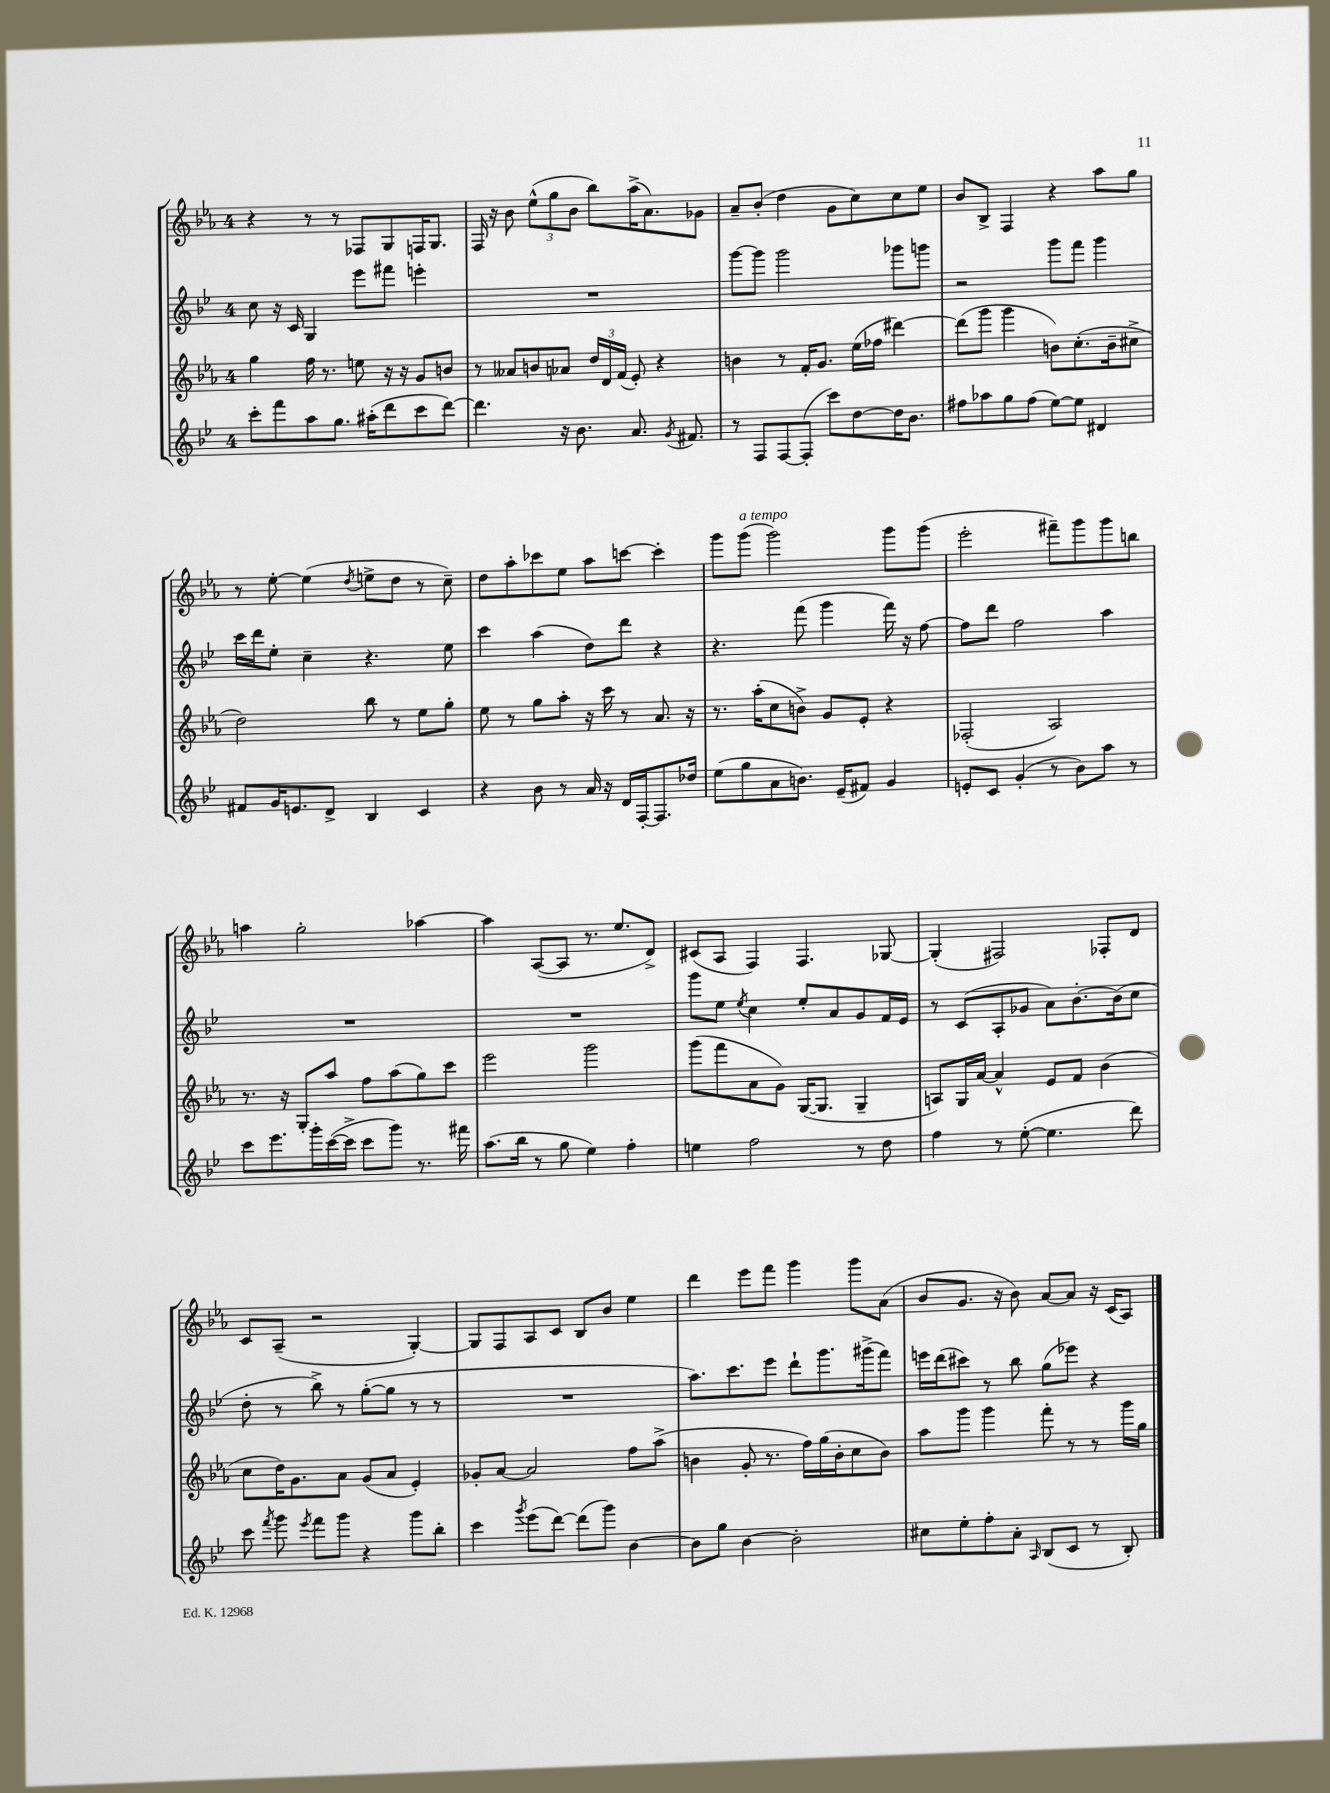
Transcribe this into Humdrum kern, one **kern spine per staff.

**kern	**kern	**kern	**kern
*staff4	*staff3	*staff2	*staff1
*clefG2	*clefG2	*clefG2	*clefG2
*k[b-e-]	*k[b-e-a-]	*k[b-e-]	*k[b-e-a-]
*M4/4	*M4/4	*M4/4	*M4/4
8ccc'	4gg	8cc	4r
8fff	.	16r	.
.	.	16c	.
8aa	16ff	4G	8r
.	8.r	.	.
8.gg	.	.	8r
.	8ee	8eee-	8F-
(16aa#'	.	.	.
8ddd	16r	8fff#	8G
.	16r	.	.
8ccc	8g	4eee'	16F
.	.	.	8.G
[8ddd)	8b	.	.
=	=	=	=
4.ddd]	8r	1r	16F
.	.	.	16r
.	8a--	.	8b-
.	8b	.	(12ee-^^
.	.	.	12gg
16r	8a-	.	.
.	.	.	12b-
8.b-	.	.	.
.	24dd	.	8bb-)
.	24d	.	.
.	(24f	.	.
8.a	8e-')	.	(16aa-^
.	.	.	8.a-)
.	4r	.	.
8qg	.	.	.
8.f#	.	.	.
.	.	.	8g-
=	=	=	=
8r	4b	[8ggg	8a-~
8F	.	8ggg]	(8b-'
[8F	8r	2ggg	4dd
(8F']	16f'	.	.
.	8.g	.	.
8ccc)	.	.	8g
[8dd	(16ee-	.	8cc)
.	16ff-	.	.
16dd]	[4ddd#)	8ggg-	8cc
8.b-	.	.	.
.	.	8ggg	8ee-
=	=	=	=
8ff#	(8ddd#]	2r	8b-
8aa-	8ggg	.	8B-^
8gg	4ggg	.	4F
(8ff#	.	.	.
[8ee-)	8b)	8ggg	4r
8ee-]	(8.cc'	8fff	.
4d#	.	4ggg	8aa-
.	16b~	.	.
.	8cc#^	.	8gg
=	=	=	=
8f#	2dd)	16ccc	8r
.	.	16ddd	.
16g	.	8ee-'	[8ee-'
8.e	.	.	.
.	.	4cc~	(4ee-]
8d^	.	.	.
.	.	.	8qdd
4B-	8bb-	4.r	8ee^
.	8r	.	8dd
4c	8ee-	.	8r
.	8gg'	8ee-	8cc~)
=	=	=	=
4r	8ee-	4ccc	8dd
.	8r	.	8aa-'
8b-	8gg	(4aa	8ccc-
8r	8aa-'	.	8ee-
16a	16r	8dd)	8aa-
16r	16ccc	.	.
16d	8r	8ddd	[8ccc
[16F'	.	.	.
8.F]	8.a-	4r	4ccc']
16dd-	16r	.	.
=	=	=	=
(8ee-	8.r	4.r	8ggg
8gg	.	.	(8ggg
.	(16aa-'	.	.
8a	8cc	.	2ggg)
8.b)	8b^)	(8fff	.
.	8g	4ggg	.
(16e-~	.	.	.
8f#)	8e-'	.	.
4g	4r	16fff)	8ggg
.	.	16r	.
.	.	[8ff	(8ggg
=	=	=	=
8e'	(2F-'	8ff]	2eee-'
8c	.	8ddd	.
(4g'	.	2ff	.
8r	2A-)	.	8fff#~)
8b-)	.	.	8ggg
8aa	.	4aa	8ggg
8r	.	.	8bb
=	=	=	=
8ccc	8.r	1r	4aa
8.eee-	.	.	.
.	16r	.	.
.	8G'	.	2gg'
16ggg'	.	.	.
([16ccc	8aa-	.	.
16ccc^]	.	.	.
8ccc	8ff	.	.
8ggg)	(8aa-	.	.
8.r	8gg)	.	[4aa-
.	8ccc	.	.
16fff#	.	.	.
=	=	=	=
(8.aa	2eee-	1r	4aa-]
16bb-	.	.	.
8r	.	.	([8A-
8gg	.	.	8A-]
4ee-)	2ggg	.	8.r
.	.	.	8.ee-
4ff'	.	.	.
.	.	.	8d^)
=	=	=	=
4ee	(8ggg	8ggg	(8c#
.	8fff	8ee-	8A-
.	.	8qee-	.
2ff	8a-	4cc	4F)
.	8g)	.	.
.	([16G	8ee-'	4.F
.	8.G]	.	.
.	.	8a	.
8r	4G~	8g	.
8dd	.	16f	[8G-
.	.	16e-	.
=	=	=	=
4ff	8A)	8r	(4G-']
.	16G	(8c	.
.	[16a-	.	.
8r	4a-^^]	8A'	2F#)
([8ee-'	.	8g-	.
4.ee-]	8e-	8a)	.
.	8f	[8.b-'	.
.	(4b-	.	8F-'
.	.	(16b-]	.
8ddd)	.	8cc	8d
=	=	=	=
8ccc	8cc	8dd'	8c
8qfff	.	.	.
8ggg	16dd)	8r	(8A-~
.	8.g	.	.
8qeee-	.	.	.
8fff	.	8bb-^)	2r
8ggg	8a-	8r	.
4r	(8g	([8gg'	.
.	8a-	8gg]	.
8ggg	4e-')	8r	[4G')
8bb-'	.	8r	.
=	=	=	=
4ccc	8g-'	1r	8G]
.	[8a-	.	8F
8qggg	.	.	.
(8eee-	2a-]	.	8A-
[8ddd)	.	.	8c
(8ddd]	.	.	8B-
8ggg)	.	.	8b-
[4b-	8ff	.	4ee-
.	(8aa-^	.	.
=	=	=	=
8b-]	4b	8.aa)	4ddd
8gg	.	.	.
.	.	8.ccc	.
[4b-	8g'	.	8eee-
.	8.r	8eee-	8fff
2b-']	.	8ddd`	4ggg
.	16ff)	.	.
.	(16gg	8.ggg	.
.	16b'	.	.
.	8cc	.	8ggg
.	.	(16ggg#^	.
.	8b)	8fff)	(8a-
=	=	=	=
8cc#	8aa-	16eee	8b-
.	.	(16ddd	.
8ee-'	8ggg	8ccc#)	8.g
8ff'	4ggg	8r	.
.	.	.	16r
8a'	.	8bb-	8b-)
16qqA	.	.	.
(8B-	8fff'	(8gg	[8a-
8c	8r	8eee-)	8a-]
8r	8r	4r	16r
.	.	.	(16c
8B-')	16ggg	.	8A-)
.	16gg	.	.
==	==	==	==
*-	*-	*-	*-
